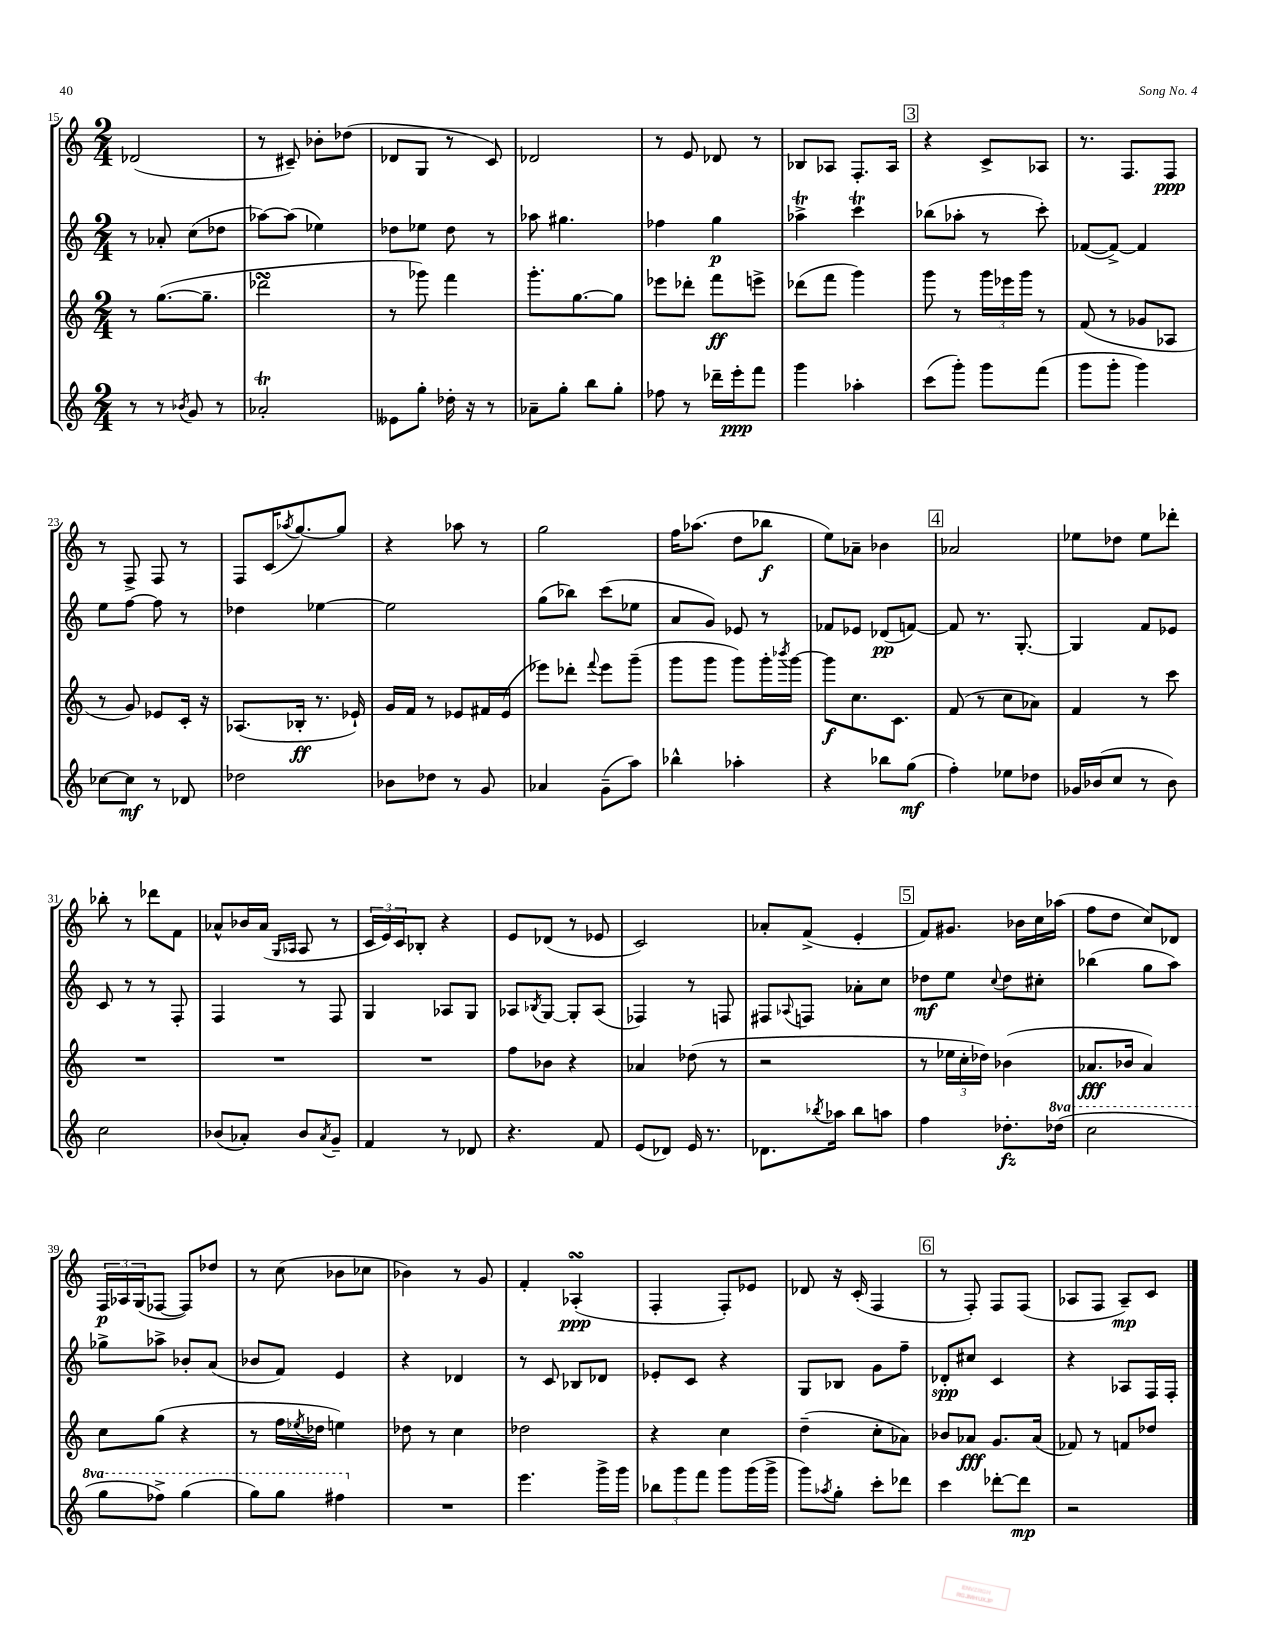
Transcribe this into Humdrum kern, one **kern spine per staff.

**kern	**kern	**kern	**kern
*staff4	*staff3	*staff2	*staff1
*clefG2	*clefG2	*clefG2	*clefG2
*k[]	*k[]	*k[]	*k[]
*M2/4	*M2/4	*M2/4	*M2/4
8r	8r	8r	(2d-
8r	([8.gg	8a-'	.
8qb-	.	.	.
8g	.	(8cc	.
.	8.gg~]	.	.
8r	.	8dd-	.
=	=	=	=
2a-'	2ddd-	[8aa-)	8r
.	.	(8aa-]	8c#~)
.	.	4ee-)	8b-'
.	.	.	(8dd-
=	=	=	=
8e--	8r	8dd-	8d-
8gg'	8ggg-)	8ee-	8G
16dd-'	4fff	8dd-	8r
16r	.	.	.
8r	.	8r	8c)
=	=	=	=
8a-~	8.ggg'	8aa-	2d-
8gg'	.	4.gg#	.
.	[8.gg	.	.
8bb	.	.	.
8gg'	8gg]	.	.
=	=	=	=
8ff-	8eee-	4ff-	8r
8r	8ddd-'	.	8e
16ddd-~	8fff	4gg	8d-
16eee'	.	.	.
8fff	8eee^	.	8r
=	=	=	=
4ggg	(8ddd-	4aa-^	8B-
.	8fff	.	8A-
4aa-'	4ggg)	4ccc	8.F'
.	.	.	16A-
=	=	=	=
(8ccc	8ggg	(8bb-	4r
8ggg')	8r	8aa-'	.
8ggg	24ggg	8r	8c^
.	24eee-	.	.
.	24ggg	.	.
(8fff	8r	8ccc')	8A-
=	=	=	=
8ggg	(8f	([8f-	8.r
8ggg'	8r	8f-^_)	.
.	.	.	8.F
4ggg)	8g-	4f-]	.
.	8A-	.	8F
=	=	=	=
[8cc-	8r	8ee	8r
8cc-]	8g)	[8ff	8F^
8r	8e-	8ff]	8F
8d-	16c'	8r	8r
.	16r	.	.
=	=	=	=
2dd-	(8.A-	4dd-	8F
.	.	.	(16c
.	.	.	8qaa-
.	16B-'	.	[8.gg)
.	8.r	[4ee-	.
.	.	.	8gg]
.	16e-`)	.	.
=	=	=	=
8b-	16g	2ee-]	4r
.	16f	.	.
8dd-	8r	.	.
8r	8e-	.	8aa-
8g	16f#	.	8r
.	(16e-	.	.
=	=	=	=
4a-	8eee-)	(8gg	2gg
.	8ddd-'	8bb-)	.
.	8qqfff	.	.
(8g~	8eee-	(8ccc	.
8aa)	(8ggg~	8ee-	.
=	=	=	=
4bb-^^	8ggg	8a	16ff
.	.	.	(8.aa-
.	8ggg	8g)	.
4aa-'	8ggg)	8e-	8dd
.	16ggg'	8r	8bb-
.	8qbbb-	.	.
.	[16ggg	.	.
=	=	=	=
4r	8ggg]	8f-	8ee)
.	8.cc	8e-	8a-~
8bb-	.	(8d-	4b-
.	8.c	.	.
(8gg	.	[8f)	.
=	=	=	=
4ff')	(8f	8f]	2a-
.	8r	8.r	.
8ee-	8cc	.	.
.	.	[8.G'	.
8dd-	8a-)	.	.
=	=	=	=
16g-	4f	4G]	8ee-
(16b-	.	.	.
8cc	.	.	8dd-
8r	8r	8f	8ee-
8b-)	8ccc	8e-	8ddd-'
=	=	=	=
2cc	2r	8c	8bb-'
.	.	8r	8r
.	.	8r	8ddd-
.	.	8F'	8f
=	=	=	=
(8b-	2r	4F	8a-^^
8a-')	.	.	16b-
.	.	.	(16a-
.	.	.	16qqG
.	.	.	16qqA-
8b-	.	8r	8A-
8qa-	.	.	.
8g~	.	8F	8r
=	=	=	=
4f	2r	4G	24c
.	.	.	24e)
.	.	.	24c
.	.	.	8B-'
8r	.	8A-	4r
8d-	.	8G	.
=	=	=	=
4.r	8ff	8A-	8e
.	.	8qB-	.
.	8b-	[8G	(8d-
.	4r	8G']	8r
8f	.	(8A-	8e-
=	=	=	=
(8e	4a-	4F-)	2c)
8d-)	.	.	.
16e	(8dd-	8r	.
8.r	.	.	.
.	8r	8F	.
=	=	=	=
8.d-	2r	8F#	8a-'
.	.	8qqA-	.
.	.	8F	(8f^
8qbb-	.	.	.
16aa-	.	.	.
8bb-	.	8a-'	4e'
8aa	.	8cc	.
=	=	=	=
4ff	8r	8dd-	8f)
.	24ee-	8ee	8.g#
.	24cc'	.	.
.	24dd-)	.	.
.	.	8qqcc	.
8.dd-'	(4b-	8dd-	.
.	.	.	16b-
.	.	8cc#'	16cc
(16ddd-	.	.	(16aa-
=	=	=	=
2ccc	8.a-	(4bb-	8ff
.	.	.	8dd
.	16b-	.	.
.	4a-)	8gg	8cc)
.	.	8aa)	8d-
=	=	=	=
8ggg	8cc	8gg-^	24F
.	.	.	24A-
.	.	.	(24G
8fff-^)	(8gg	8aa-^	[8F-
(4ggg	4r	8b-'	8F-])
.	.	(8a	8dd-
=	=	=	=
8ggg)	8r	8b-	8r
8ggg	16ff	8f)	(8cc
.	8qee-	.	.
.	16dd-	.	.
4fff#	4ee)	4e	8b-
.	.	.	8cc-
=	=	=	=
2r	8dd-	4r	4b-)
.	8r	.	.
.	4cc	4d-	8r
.	.	.	8g
=	=	=	=
4.eee	2dd-	8r	4f'
.	.	8c	.
.	.	8B-	(4A-'
16ggg^	.	8d-	.
16ggg	.	.	.
=	=	=	=
12bb-	4r	8e-'	4F'
12ggg	.	.	.
.	.	8c	.
12fff	.	.	.
8ggg	4cc	4r	8F')
(16ggg	.	.	8e-
16ggg^	.	.	.
=	=	=	=
8ggg)	(4dd~	8G	8d-
8qaa-	.	.	.
8gg'	.	8B-	16r
.	.	.	(16c'
8ccc'	8cc'	8g	4F
8ddd-	8a-)	8ff~	.
=	=	=	=
4ccc	8b-	8d-'	8r
.	8a-	8cc#	8F')
[8ddd-'	8.g	4c	8F
8ddd-]	.	.	(8F
.	(16a-	.	.
=	=	=	=
2r	8f-)	4r	8A-
.	8r	.	8F
.	8f	8A-	8A-~)
.	8dd-	16F	8c
.	.	16F'	.
==	==	==	==
*-	*-	*-	*-
